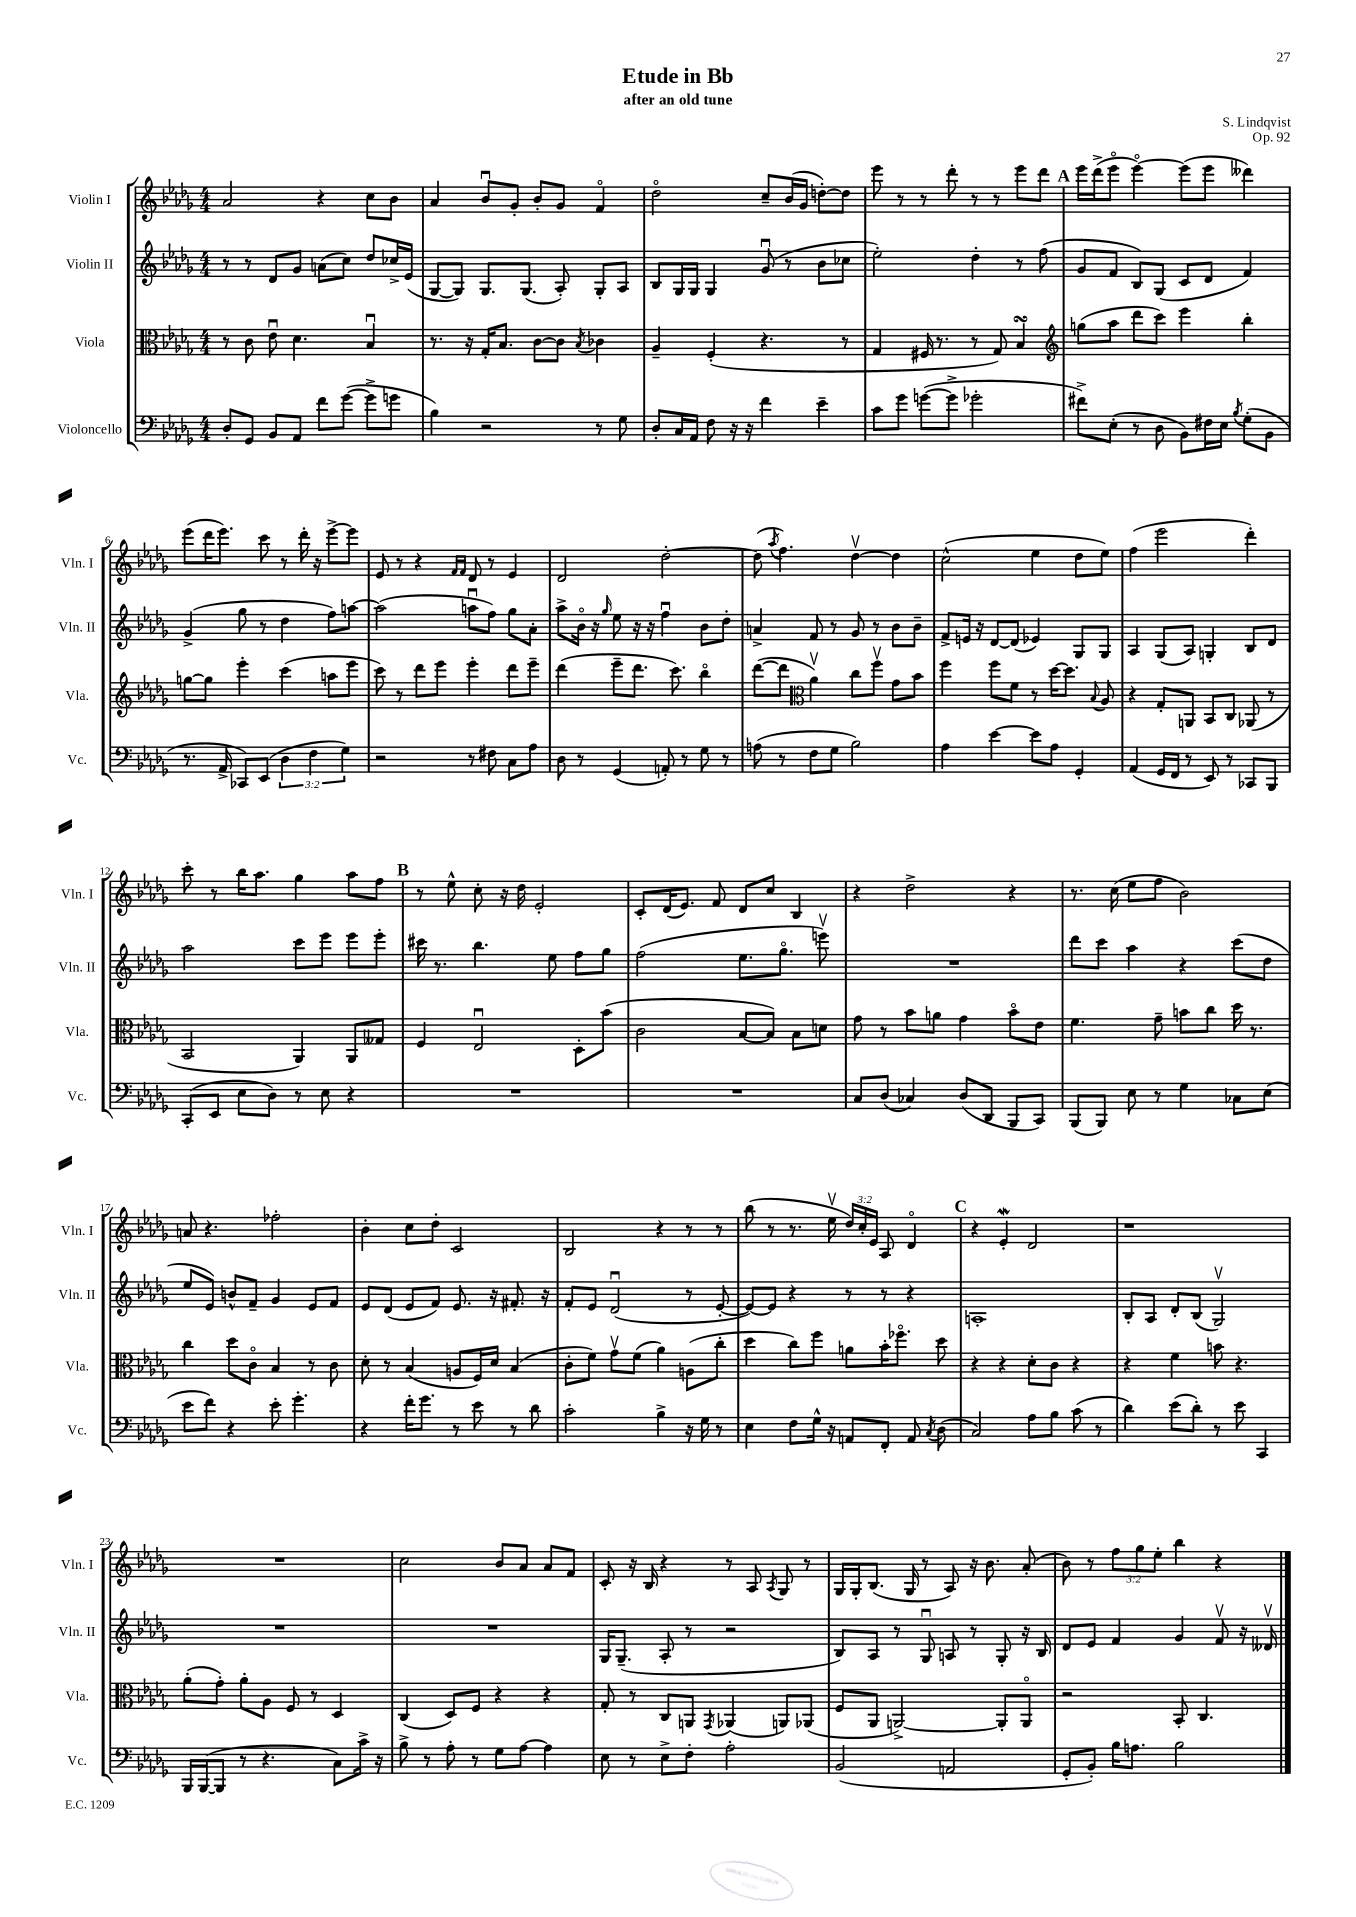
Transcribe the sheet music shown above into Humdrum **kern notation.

**kern	**kern	**kern	**kern
*staff4	*staff3	*staff2	*staff1
*clefF4	*clefC3	*clefG2	*clefG2
*k[b-e-a-d-g-]	*k[b-e-a-d-g-]	*k[b-e-a-d-g-]	*k[b-e-a-d-g-]
*M4/4	*M4/4	*M4/4	*M4/4
8D-'	8r	8r	2a-
8GG-	8c	8r	.
8BB-	8e-u	8d-	.
8AA-	4.d-	8g-	.
8f	.	(8a	4r
([8g-	.	8cc)	.
8g-^]	4B-u	8dd-	8cc
8g	.	16cc-^	8b-
.	.	(16e-	.
=	=	=	=
4B-)	8.r	[8G-	4a-
.	.	8G-])	.
.	16r	.	.
2r	16G-'	8.G-	8b-u
.	8.B-	.	.
.	.	.	8g-'
.	.	(8.G-	.
.	[8c	.	8b-'
.	8c]	8A-')	8g-
.	8qB-	.	.
8r	4c-	8G-'	4fo
8G-	.	8A-	.
=	=	=	=
8D-'	4A-~	8B-	2dd-o
16C	.	16G-	.
16AA-	.	16G-	.
8F	(4F'	4G-	.
16r	.	.	.
16r	.	.	.
4f	4.r	(8g-u	8cc~
.	.	8r	(16b-
.	.	.	16g-
4e-~	.	8b-	[8dd')
.	8r	8cc-	8dd]
=	=	=	=
8c	4G-	2ee-')	8eee-
8g-	.	.	8r
([8g	16F#	.	8r
.	8.r	.	.
8g^]	.	.	8ddd-'
2g-'	8r	4dd-'	8r
.	8G-)	.	8r
.	4B-	8r	8eee-
.	.	(8ff	8ddd-
=	=	=	=
*	*clefG2	*	*
8f#^)	(8gg	8g-	16eee-
.	.	.	(16ddd-^
(8E-'	8aa-	8f	8eee-o
8r	8ddd-	8B-)	[4eee-o)
8D-	8ccc)	(8G-	.
8BB-)	4eee-	8c	(8eee-]
16F#	.	8d-	8eee-
16E-	.	.	.
8qB-	.	.	.
(8G-'	4bb-'	4f)	4ddd--)
8BB-	.	.	.
=	=	=	=
8.r	[8gg	(4g-^	(8eee-
.	8gg]	.	16ddd-
16AA-^	.	.	8.eee-)
8CC-)	4eee-'	8gg-	.
(8EE-	.	8r	8ccc
6D-	(4ccc	4dd-	8r
.	.	.	16ddd-'
6F	.	.	.
.	.	.	16r
.	8aa	8ff)	[8eee-^
6G-)	.	.	.
.	8eee-	[8aa	8eee-]
=	=	=	=
2r	8ccc)	(2aa]	8e-
.	8r	.	8r
.	8ddd-	.	4r
.	8eee-	.	.
.	.	.	16qqf
.	.	.	16qqf
8r	4eee-'	8aau	8d-
8F#	.	8ff)	8r
8C	8ddd-	8gg-	4e-
8A-	8eee-~	8a-'	.
=	=	=	=
8D-	(4ddd-	8aa-^	2d-
8r	.	16b-o	.
.	.	16r	.
.	.	16qqgg-	.
(4GG-	8eee-~	8ee-	.
.	8.ddd-	16r	.
.	.	16r	.
8AA')	.	4ffu	[2dd-'
.	8.ccc)	.	.
8r	.	.	.
8G-	4bb-o	8b-	.
8r	.	8dd-'	.
=	=	=	=
(8A	([8ddd-	4a^	(8dd-]
.	.	.	8qaa-
8r	8ddd-]	.	4.ff)
*	*clefC3	*	*
8F	4a-v)	8f	.
8G-	.	8r	.
2B-)	8cc	8g-	[4dd-v
.	8ffv	8r	.
.	8g-	8b-	4dd-]
.	8b-	8b-~	.
=	=	=	=
4A-	4ff	8f^	(2cc^^
.	.	16e	.
.	.	16r	.
[4e-	8ff	[8d-	.
.	8f	(8d-]	.
8e-]	8r	4e-)	4ee-
8A-	[16dd-	.	.
.	8.dd-]	.	.
4GG-'	.	8G-	8dd-
.	8qqB-	.	.
.	8A-	8G-	8ee-)
=	=	=	=
(4AA-	4r	4A-	(4ff
16GG-	8G-'	(8G-	2eee-
16FF	.	.	.
8r	8AA	8A-)	.
8EE-)	8BB-	4G'	.
8r	8C	.	.
8CC-	(8AA-	8B-	4ddd-')
8BBB-	8r	8d-	.
=	=	=	=
(8CC'	2BB-	2aa-	8ccc'
8EE-	.	.	8r
8E-	.	.	16bb-
.	.	.	8.aa-
8D-)	.	.	.
8r	4AA-)	8ccc	4gg-
8E-	.	8eee-	.
4r	8AA-	8eee-	8aa-
.	8G--	8eee-'	8ff
=	=	=	=
1r	4F	16ccc#	8r
.	.	8.r	.
.	.	.	8ee-^^
.	2E-u	4.bb-	8cc'
.	.	.	16r
.	.	.	16dd-
.	.	.	2e-'
.	.	8ee-	.
.	8D-'	8ff	.
.	(8b-	8gg-	.
=	=	=	=
1r	2c	(2ff	8c'
.	.	.	(16d-
.	.	.	8.e-)
.	.	.	8f
.	[8B-	8.ee-	8d-
.	8B-])	.	8cc
.	.	8.gg-o	.
.	8B-	.	4B-
.	8d	8eeev)	.
=	=	=	=
8C	8g-	1r	4r
(8D-	8r	.	.
4C-)	8b-	.	2dd-^
.	8a	.	.
(8D-	4g-	.	.
8DD-	.	.	.
8BBB-	8b-o	.	4r
8CC)	8e-	.	.
=	=	=	=
(8BBB-	4.f	8ddd-	8.r
8BBB-)	.	8ccc	.
.	.	.	(16cc
8E-	.	4aa-	8ee-
8r	8g-~	.	8ff
4G-	8b	4r	2b-)
.	8cc	.	.
8C-	16dd-	(8ccc	.
.	8.r	.	.
(8E-	.	8dd-	.
=	=	=	=
8e-	4cc	8ee-	8a
8f)	.	8e-)	4.r
4r	8dd-	8b^^	.
.	8co	8f~	.
8e-'	4B-	4g-	2ff-'
4.g-'	.	.	.
.	8r	8e-	.
.	8c	8f	.
=	=	=	=
4r	8d-'	8e-	4b-'
.	8r	(8d-	.
16f'	(4B-	8e-	8cc
8.g-	.	.	.
.	.	8f)	8dd-'
8r	8A	8.e-	2c
8e-	16F)	.	.
.	16d-	16r	.
8r	(4B-	8.f#'	.
8d-	.	.	.
.	.	16r	.
=	=	=	=
2c'	8c'	8f'	2B-
.	8f)	8e-	.
.	8g-v	(2d-u	.
.	(8f	.	.
4B-^	4a-)	.	4r
16r	(8A	8r	8r
16G-	.	.	.
8r	8cc'	[8e-'	8r
=	=	=	=
4E-	4dd-	8e-_)	(8bb-
.	.	8e-]	8r
8F	8cc)	4r	8.r
16G-^^	8ff	.	.
16r	.	.	16ee-v
8AA	8a	8r	24dd-)
.	.	.	24cc'
.	.	.	24e-
8FF'	16b-'	8r	8A-
.	8.ff-o	.	.
8AA	.	4r	4d-o
8qC	.	.	.
(8D-	8dd-	.	.
=	=	=	=
2C)	4r	1A'	4r
.	4r	.	4e-'
8A-	8d-'	.	2d-
8B-	8c	.	.
(8c	4r	.	.
8r	.	.	.
=	=	=	=
4d-)	4r	8B-'	1r
.	.	8A-	.
(8e-	4f	8d-'	.
8d-')	.	(8B-	.
8r	8b	2G-v)	.
8e-	4.r	.	.
4CC	.	.	.
=	=	=	=
16BBB-	(8a-'	1r	1r
([16BBB-	.	.	.
8BBB-]	8g-')	.	.
8r	8a-'	.	.
4.r	8A-	.	.
.	8F	.	.
.	8r	.	.
8C)	4D-	.	.
16c^	.	.	.
16r	.	.	.
=	=	=	=
8B-^	(4C	1r	2cc
8r	.	.	.
8A-'	8D-)	.	.
8r	8F	.	.
8G-	4r	.	8b-
[8A-	.	.	8a-
4A-]	4r	.	8a-
.	.	.	8f
=	=	=	=
8E-	8G-'	16G-	8c'
.	.	(8.G-~	.
8r	8r	.	16r
.	.	.	16B-
8E-^	8C	8A-'	4r
8F'	8AA	8r	.
.	8qGG-	.	.
2A-'	(4AA-	2r	8r
.	.	.	8A-
.	.	.	8qA-
.	8AA)	.	8G-
.	(8AA-	.	8r
=	=	=	=
(2BB-	8F	8B-)	16G-
.	.	.	16G-'
.	8AA-	8A-	(8.B-
.	[2AA^)	8r	.
.	.	.	16G-
.	.	8G-u	8r
2AA	.	8A	8A-)
.	.	8r	16r
.	.	.	8.b-
.	8AA']	8G-'	.
.	8AAo	16r	(8a-'
.	.	16B-	.
=	=	=	=
8GG-'	2r	8d-	8b-)
8BB-')	.	8e-	8r
16B-	.	4f	12ff
8.A	.	.	.
.	.	.	12gg-
.	.	.	12ee-'
2B-	8BB-'	4g-	4bb-
.	4.C	.	.
.	.	8fv	4r
.	.	16r	.
.	.	16d--v	.
==	==	==	==
*-	*-	*-	*-
